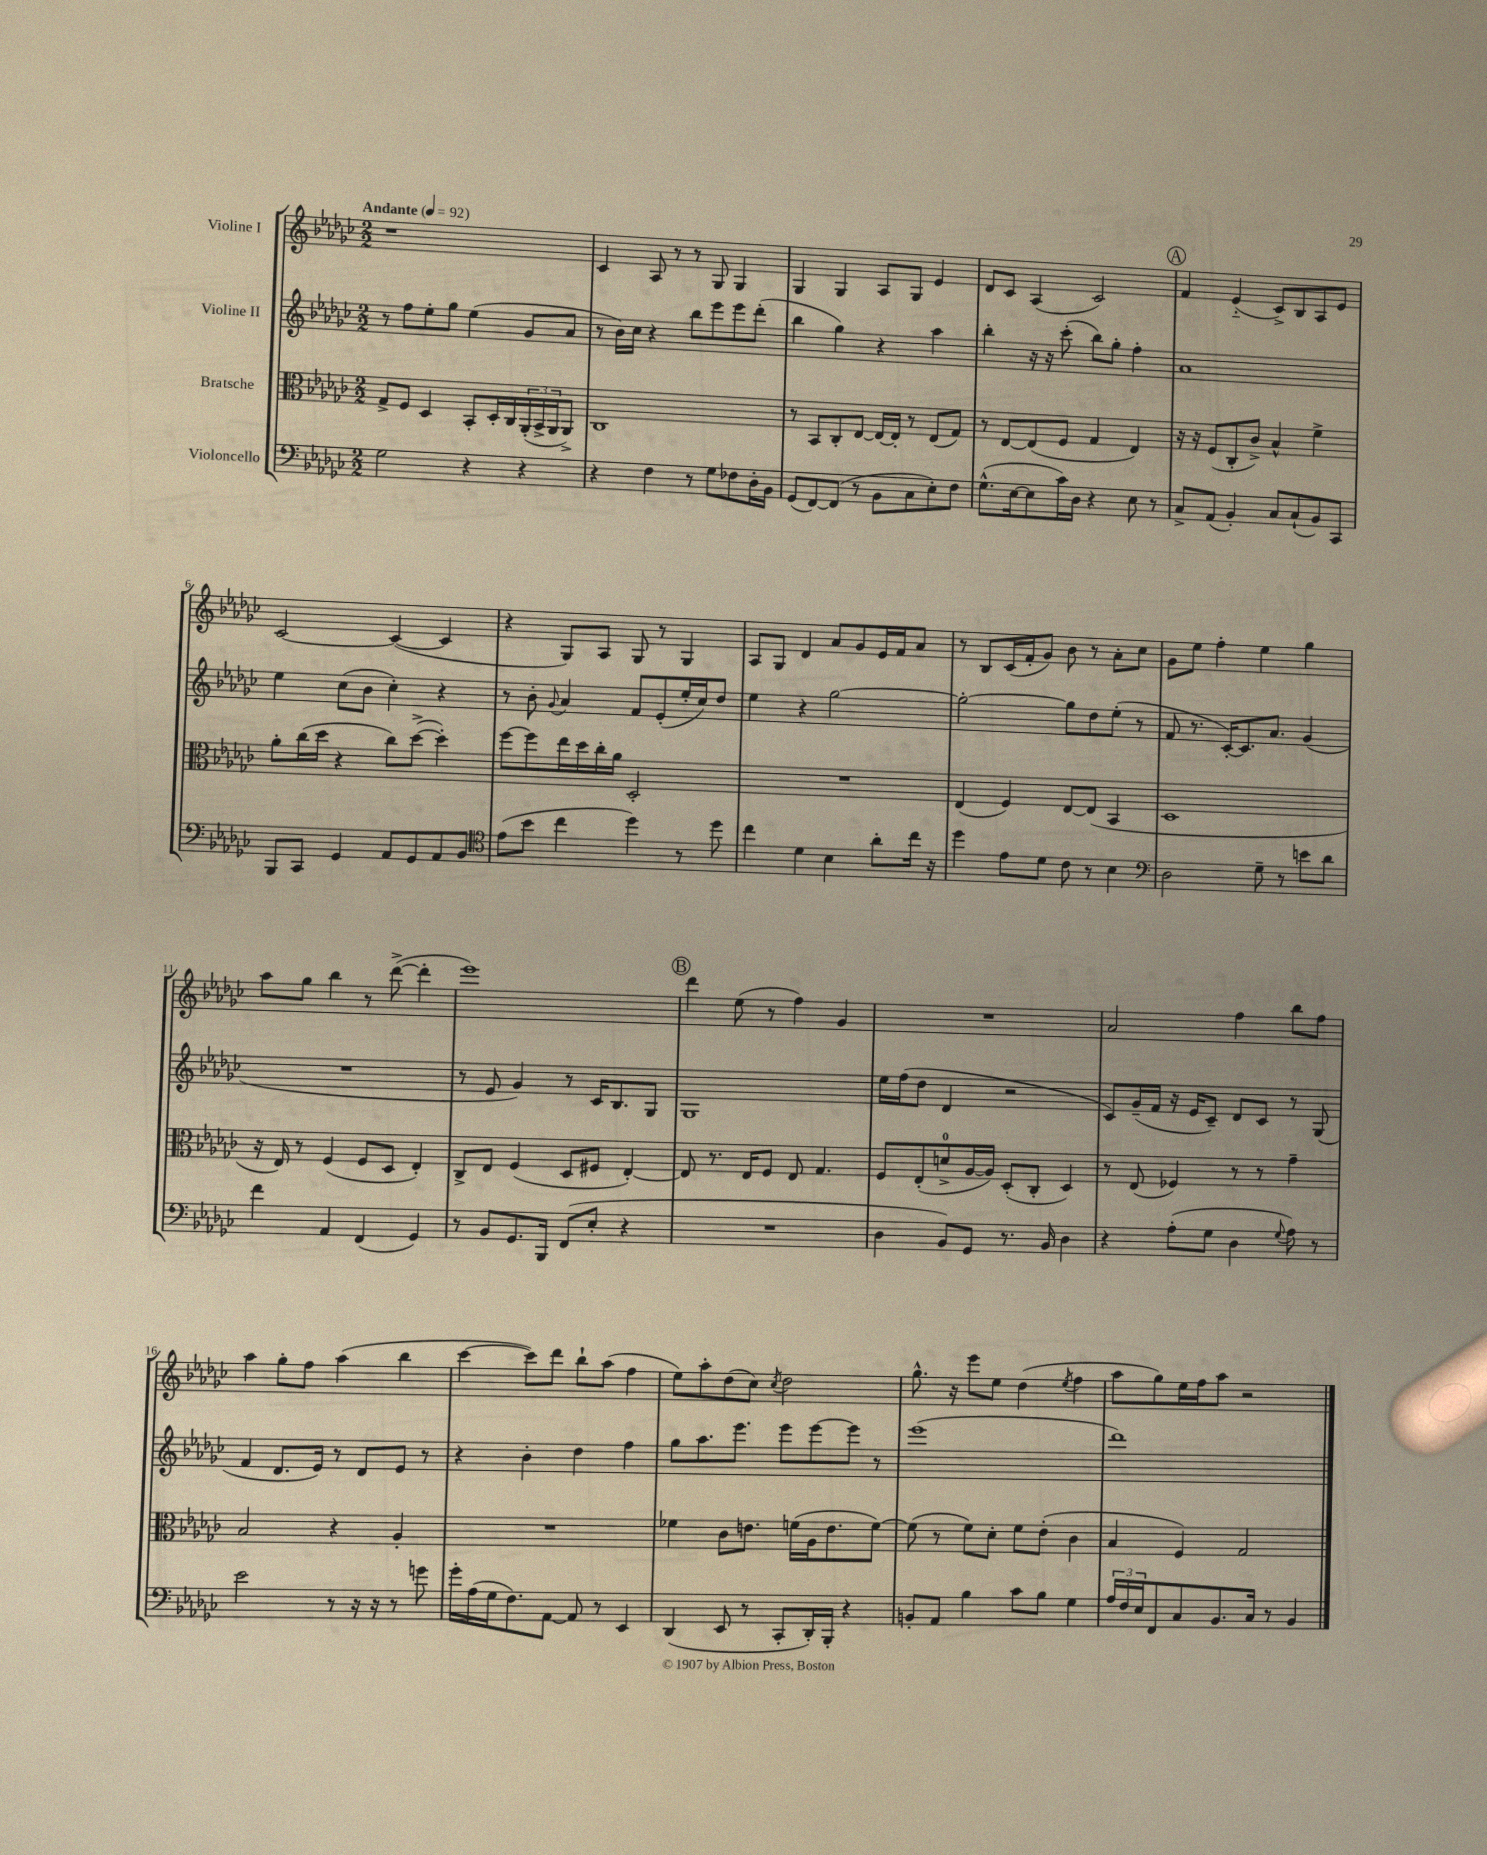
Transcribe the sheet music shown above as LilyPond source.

<<
\new StaffGroup <<
\new Staff = "s0" \with { instrumentName = "Violine I" } {
    \clef treble \key ges \major \numericTimeSignature \time 2/2 \tempo "Andante" 4 = 92
    r1 |
    ces'4 aes8 r8 r8 ges8 ges4 |
    ges4 ges4 aes8 ges8 ees'4 |
    des'8 ces'8 aes4( ces'2) |
    \mark \markup { \circle "A" } f'4 ees'4-_( ces'8->) bes8 aes8 ees'8 |
    ces'2~ ces'4~( ces'4 |
    r4 ges8) aes8 ges8 r8 ges4 |
    aes8 ges8 des'4 aes'8 ges'8 ees'16 f'16 aes'8 |
    r8 bes8 ces'16( f'16-. ges'8) bes'8 r8 aes'8-. ces''8 |
    ges'8 ees''8 f''4-. ees''4 ges''4 |
    aes''8 ges''8 bes''4 r8 des'''8~->( des'''4-. |
    ees'''1) |
    \mark \markup { \circle "B" } des'''4 ees''8( r8 f''4) ges'4 |
    R1 |
    aes'2 f''4 bes''8 f''8 |
    aes''4 ges''8-. f''8 aes''4( bes''4 |
    ces'''4~ ces'''8) des'''8 bes''8-! aes''8( f''4 |
    ees''8) aes''8-. des''8( ces''8) \acciaccatura { ces''8 } des''2 |
    ges''8.-^ r16 ees'''8 ees''8 des''4( \acciaccatura { ees''8 } f''4 |
    aes''8 ges''8) ees''16 f''16 aes''8 r2 \bar "|." |
}
\new Staff = "s1" \with { instrumentName = "Violine II" } {
    \clef treble \key ges \major \numericTimeSignature \time 2/2
    r8 f''8 ees''8-. ges''8 ees''4( ges'8 aes'8 |
    r8 bes'16) ces''16 r4 bes''8 ees'''8 ees'''8 des'''8-.( |
    bes''4 ges''4) r4 aes''4 |
    bes''4-. r16 r16 ces'''8-.( bes''8) ges''8-. f''4-. |
    \mark \markup { \circle "A" } aes'1 |
    ees''4 ces''8( bes'8 ces''4-.) r4 |
    r8 bes'8-. \appoggiatura { ges'8 } aes'4 f'8 ees'8-.( ees''16-. ces''16) des''8 |
    ees''4 r4 ges''2~ |
    ges''2~-. ges''8 des''8 ees''8-.( r8 |
    f'8 r8. ces'16~-.) ces'8. aes'8. ges'4( |
    R1 |
    r8 ees'8 ges'4) r8 ces'16 bes8. ges8 |
    \mark \markup { \circle "B" } ges1 |
    ees''16 f''16( des''8 des'4 r2 |
    ces'8) ges'16--( f'16 r16 ees'16 ces'8--) des'8 ces'8 r8 ges8( |
    f'4 des'8. ees'16) r8 des'8 ees'8 r8 |
    r4 bes'4-. des''4 f''4 |
    ges''8 aes''8. ees'''8. ees'''8 ees'''8~ ees'''8 r8 |
    ees'''1( |
    des'''1) \bar "|." |
}
\new Staff = "s2" \with { instrumentName = "Bratsche" } {
    \clef alto \key ges \major \numericTimeSignature \time 2/2
    ges8-> f8 des4 bes,8-. des16-. ces16 \tuplet 3/2 { aes,16-.( bes,16-> aes,16 } aes,8->) |
    ces1 |
    r8 bes,8 ces8-. ees8~ ees16~ ees16-. r8 ees8( ges8) |
    r8 ees8~ ees8( f8 ges4 ees4) |
    \mark \markup { \circle "A" } r16 r16 f8( ces8-. ces'8->) bes4-^ f'4-> |
    aes'8-. ces''16( des''16 r4 ces''8) des''8~->( des''4-.) |
    f''8~ f''8 ees''16 des''16 ces''16-. aes'16 des2-. |
    R1 |
    ees4( f4) ees8~ ees8( bes,4 |
    des1 |
    r16 ees16) r8 f4( f8 des8 ees4-.) |
    ces8-> ees8 f4( des8 fis8 ees4~-.) |
    \mark \markup { \circle "B" } ees8 r8. ees16 f8 ees8 ges4. |
    f8 ees8-.( d'8-0-> aes16~ aes16) des8-.( ces8-. des4) |
    r8 ees8( fes4) r8 r8 ges'4-- |
    bes2 r4 aes4-. |
    R1 |
    fes'4 ces'8 e'8. f'16( aes16 e'8. f'8~) |
    f'8( r8 f'8) des'8-. f'8 ees'8-.( ces'4 |
    bes4 f4) ges2 \bar "|." |
}
\new Staff = "s3" \with { instrumentName = "Violoncello" } {
    \clef bass \key ges \major \numericTimeSignature \time 2/2
    ges2 r4 r4 |
    r4 f4 r8 ges8 fes8 des16-. bes,16 |
    ges,8( f,8~) f,8( r8 bes,8 ces8 ees8-.) f8 |
    ges8.-^( ees16~ ees8 ces'16) des16 r4 ees8 r8 |
    \mark \markup { \circle "A" } ces8-> aes,8( bes,4-.) ces8 ces8-!( bes,8) ces,8 |
    bes,,8 ces,8 ges,4 aes,8 ges,8 aes,8 bes,8 |
    \clef tenor ees'8( bes'8 ces''4 des''4) r8 des''8 |
    ces''4 des'4 bes4 aes'8-. ces''16 r16 |
    des''4 ees'8 des'8 ces'8 r8 bes4 |
    \clef bass des2 ges8-- r8 e'8 des'8 |
    f'4 aes,4 f,4( ges,4) |
    r8 bes,8 ges,8. bes,,16 f,8( ees8-. r4 |
    \mark \markup { \circle "B" } R1 |
    des4 bes,8) ges,8 r8. bes,16 des4 |
    r4 aes8-.( ges8 des4 \appoggiatura { ges8 } aes8) r8 |
    ees'2 r8 r16 r16 r8 g'8 |
    ges'16-. aes16( ges16 f8.) aes,8~ aes,8 r8 ees,4 |
    des,4( ees,8 r8 ces,8-. des,16-.) bes,,16-. r4 |
    b,8-. aes,8 bes4 ces'8 bes8 ges4 |
    \tuplet 3/2 { aes16 f16 ees16 } f,8 ces8 bes,8. ces16 r8 bes,4 \bar "|." |
}
>>
>>
